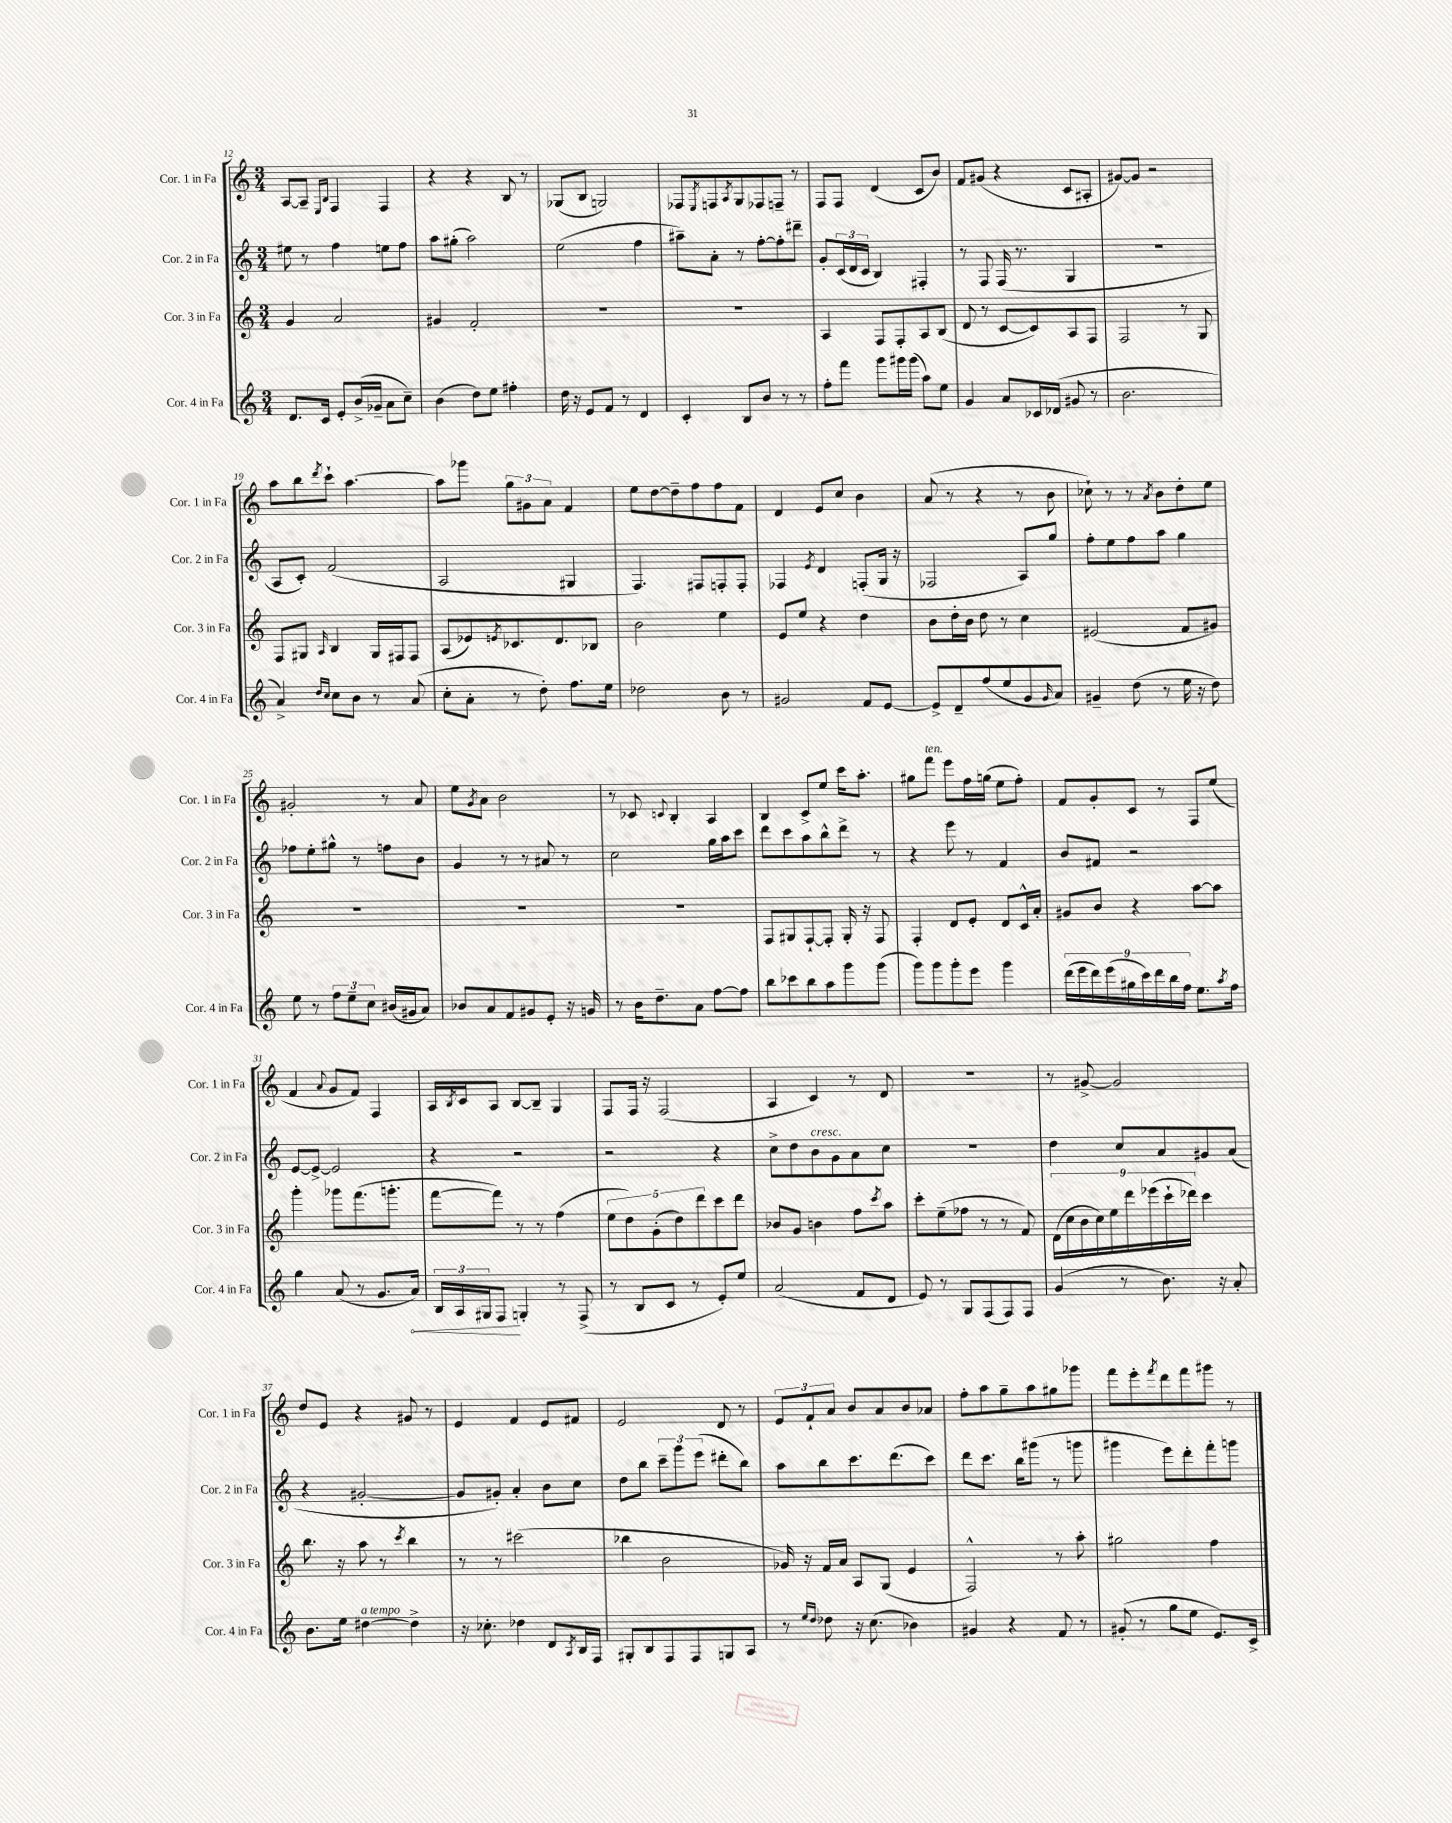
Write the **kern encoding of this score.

**kern	**kern	**kern	**kern
*staff4	*staff3	*staff2	*staff1
*clefG2	*clefG2	*clefG2	*clefG2
*k[]	*k[]	*k[]	*k[]
*M3/4	*M3/4	*M3/4	*M3/4
8.d	4g	8ee#	[8A
.	.	8r	8A~]
16c	.	.	.
.	.	.	16qqE
.	.	.	16qqB
8e'	2a	4ff	4F
(16b^	.	.	.
16g-~	.	.	.
8a	.	8ee	4F
8cc~)	.	8ff	.
=	=	=	=
(4b	4g#	8aa	4r
.	.	(8gg#'	.
8dd)	2f'	2aa)	4r
8ee	.	.	.
4ff#'	.	.	8B
.	.	.	8r
=	=	=	=
16dd	2.r	(2ee	(8G-
16r	.	.	.
8e	.	.	8B
8f	.	.	2G)
8r	.	.	.
4d	.	4ff	.
=	=	=	=
4c'	2.r	8aa#~)	8F-
.	.	.	8qE
.	.	8a'	8F
.	.	.	8qA
8B	.	8r	8G
8b	.	[8ff'	8F-
8r	.	8ff']	8F~
8r	.	8ddd#~	8r
=	=	=	=
8ff'	4A	8g'	8F
8fff	.	(24c	8F
.	.	24d	.
.	.	24c	.
8ggg	8F	4B)	(4d
16ggg#	8F'	.	.
(16ggg#	.	.	.
8aa)	8A	4F#'	8c
8ee	(8B	.	8b)
=	=	=	=
4g	8d	8r	8f
.	8r	8F	(8g#
8a	[8c	(16F	4r
.	.	8.r	.
16c-	8c])	.	.
(16d-	.	.	.
8g#	8A	4G	8c
8r	8F	.	8A#'
=	=	=	=
2.b	2F	2.r	[8g#)
.	.	.	8g#]
.	.	.	2r
.	8r	.	.
.	8G	.	.
=	=	=	=
4a^)	8F	8A	8aa
.	8G#	8c')	8bb
16qqdd	.	.	.
16qqcc	16qqA	.	8qddd
8cc	4B	(2f	8ccc`
8b	.	.	[4.aa
8r	16G#	.	.
.	16F#	.	.
(8a	8F#	.	.
=	=	=	=
8cc'	(8A	2A	8aa]
8a'	8e-)	.	8ggg-
.	8qe	.	.
8r	8.c-	.	12gg
.	.	.	12g#
8dd')	.	.	.
.	.	.	12a
.	8.d	.	.
8.ff	.	4G#	4f
.	8B-	.	.
16ee	.	.	.
=	=	=	=
2dd-	2b	4.F)	8ee
.	.	.	[8dd
.	.	.	8dd~]
.	.	8F#	8ff
8b	4ee	8F'	8ff
8r	.	8F'	8f
=	=	=	=
2g#	8e	4F-	4d
.	8ee	.	.
.	.	8qe	.
.	4r	4d	8e
.	.	.	8cc
8f	4dd	(8F'	4b
[8e	.	16G	.
.	.	16r	.
=	=	=	=
8e^]	8b	2F-	(8a
8d~	16dd'	.	8r
.	16b	.	.
(8ff	8dd	.	4r
8ee	8r	.	.
8g	4cc	8A)	8r
16qqg	.	.	.
8a)	.	8gg	8b
=	=	=	=
4g#~	(2e#	8ff'	8cc-`)
.	.	8ee	8r
(8dd	.	8ff	8r
.	.	.	8qa
8r	.	8aa	8b
16ee	8f	4gg	8dd'
16r	.	.	.
8dd)	8g#)	.	8ee
=	=	=	=
8ee	2.r	8ff-	2g#'
8r	.	8ee'	.
12ff	.	8gg#^^	.
12ee~	.	.	.
.	.	8r	.
12cc	.	.	.
(16b#	.	8ff	8r
16g#	.	.	.
8a)	.	8b	8a
=	=	=	=
8b-	2.r	4g	8ee
.	.	.	8qg
8a	.	.	8a
8f	.	8r	2b
8g#	.	8r	.
8e'	.	8a#	.
16r	.	8r	.
16g	.	.	.
=	=	=	=
8r	2.r	2cc	8r
16b	.	.	8c-
8.dd~	.	.	.
.	.	.	8qqc
.	.	.	4B'
8a	.	.	.
[8ff	.	16gg	4A
.	.	16aa	.
8ff]	.	8ccc	.
=	=	=	=
8bb	8F	8ddd	4B
8ccc-	8G#	8ccc	.
8bb	[8F`	8aa	8c^
8aa	8F']	8bb^^	8ee
8ggg	16G#'	8ddd^	16ccc
.	16r	.	8.aa'
(8ggg	8F	8r	.
=	=	=	=
8ggg)	4F'	4r	8gg#
8ggg	.	.	8fff
8ggg'	8d	8eee	8eee
8eee	8e'	8r	16ff
.	.	.	(16gg
4ggg	8d	4f	8ee
.	16c^^	.	8ff')
.	16a'	.	.
=	=	=	=
(18ddd	8g#	8b	8f
18eee	.	.	.
18ddd)	.	.	.
.	8b	8f#	8g'
(18eee	.	.	.
18gg#	.	.	.
.	4r	2r	8c
18ccc)	.	.	.
18ddd	.	.	.
.	.	.	8r
18bb	.	.	.
18ff	.	.	.
8.ee	[8aa	.	8F
.	8aa]	.	(8ee
8qaa	.	.	.
16ff	.	.	.
=	=	=	=
4gg	4ggg'	[8e	4f
.	.	8e^_	.
.	.	.	8qqa
(8a	8ggg-	2e]	8g
8r	(8.fff	.	8f)
8.g	.	.	4F
.	8.ggg'	.	.
16a)	.	.	.
=	=	=	=
24B	[8fff	4r	16A
24A	.	.	.
.	.	.	8qB
.	.	.	16c
24G#	.	.	.
8F	8fff])	.	8A
4G'	8r	2r	[8B
.	8r	.	8B~]
8r	(4ff	.	4G
(8F^	.	.	.
=	=	=	=
8r	10ee	2r	8F
.	10dd)	.	.
8B	.	.	16F
.	.	.	16r
.	(10g'	.	.
8c	.	.	(2F
.	10dd)	.	.
8r	.	.	.
.	10ddd	.	.
8e')	8ccc	4r	.
8ee	8ddd	.	.
=	=	=	=
(2a	8b-	8cc^	4A
.	8g	8dd	.
.	4b	8b	4c)
.	.	8g	.
8f	8ff	8a	8r
.	8qccc	.	.
8d	8aa	8cc	8d
=	=	=	=
8e)	8ccc'	2.r	2.r
8r	(8ee~	.	.
8G	8ff-	.	.
(8F	8r	.	.
8F)	8r	.	.
8F	8f)	.	.
=	=	=	=
(4g	(18d	4dd	8r
.	18cc	.	.
.	18b	.	.
.	.	.	[8g#^
.	18cc)	.	.
.	18ee	.	.
8r	.	8cc	2g#]
.	18ddd	.	.
.	(18eee-	.	.
8.b)	.	8a	.
.	18ccc`	.	.
.	18ddd-)	.	.
.	4ccc	8g#	.
16r	.	.	.
8a'	.	(8a	.
=	=	=	=
8.b	8.bb	4r	8dd
.	.	.	8e
16ee	16r	.	.
[4dd#	8aa	[2g#'	4r
.	8r	.	.
.	8qccc	.	.
4dd#^]	4bb	.	8g#
.	.	.	8r
=	=	=	=
16r	8r	8g#]	4e
8.cc-'	.	.	.
.	8r	8g#')	.
4dd-	(2ccc#	4a'	4f
8d	.	8b	8e
8qA	.	.	.
16B	.	8cc	8f#
16F	.	.	.
=	=	=	=
8G#'	4bb-	8dd	2e
8B	.	8bb	.
8F	2b	12ccc~	.
.	.	12ggg	.
8F	.	.	.
.	.	(12eee	.
8G	.	8ddd#'	8d
8A	.	8bb)	8r
=	=	=	=
8r	16g-)	8aa	12e
.	16r	.	.
.	.	.	12f`
16qqee	.	.	.
16qqdd	.	.	.
8dd-	16f	8bb	.
.	.	.	12a
.	16a	.	.
16r	8A	8.ccc	8b
(8.cc	.	.	.
.	(8G	.	8a
.	.	(8.ddd	.
4b-)	4e	.	8b
.	.	8ccc)	8a-
=	=	=	=
4g#	2F^^)	8ddd	8ff'
.	.	8.ccc	8aa
4r	.	.	8gg~
.	.	16bb	.
.	.	(8ggg#	8aa
8f	8r	8r	8gg#
8r	8aa'	8ggg	8ggg-
=	=	=	=
(8g#'	2gg#	4ggg#	8fff
8r	.	.	8eee'
.	.	.	8qfff
8gg	.	8eee)	8ddd
8ee	.	8ddd'	8fff
8.e)	4ff	8fff'	8ggg#
.	.	8ggg	8r
16c^	.	.	.
==	==	==	==
*-	*-	*-	*-
